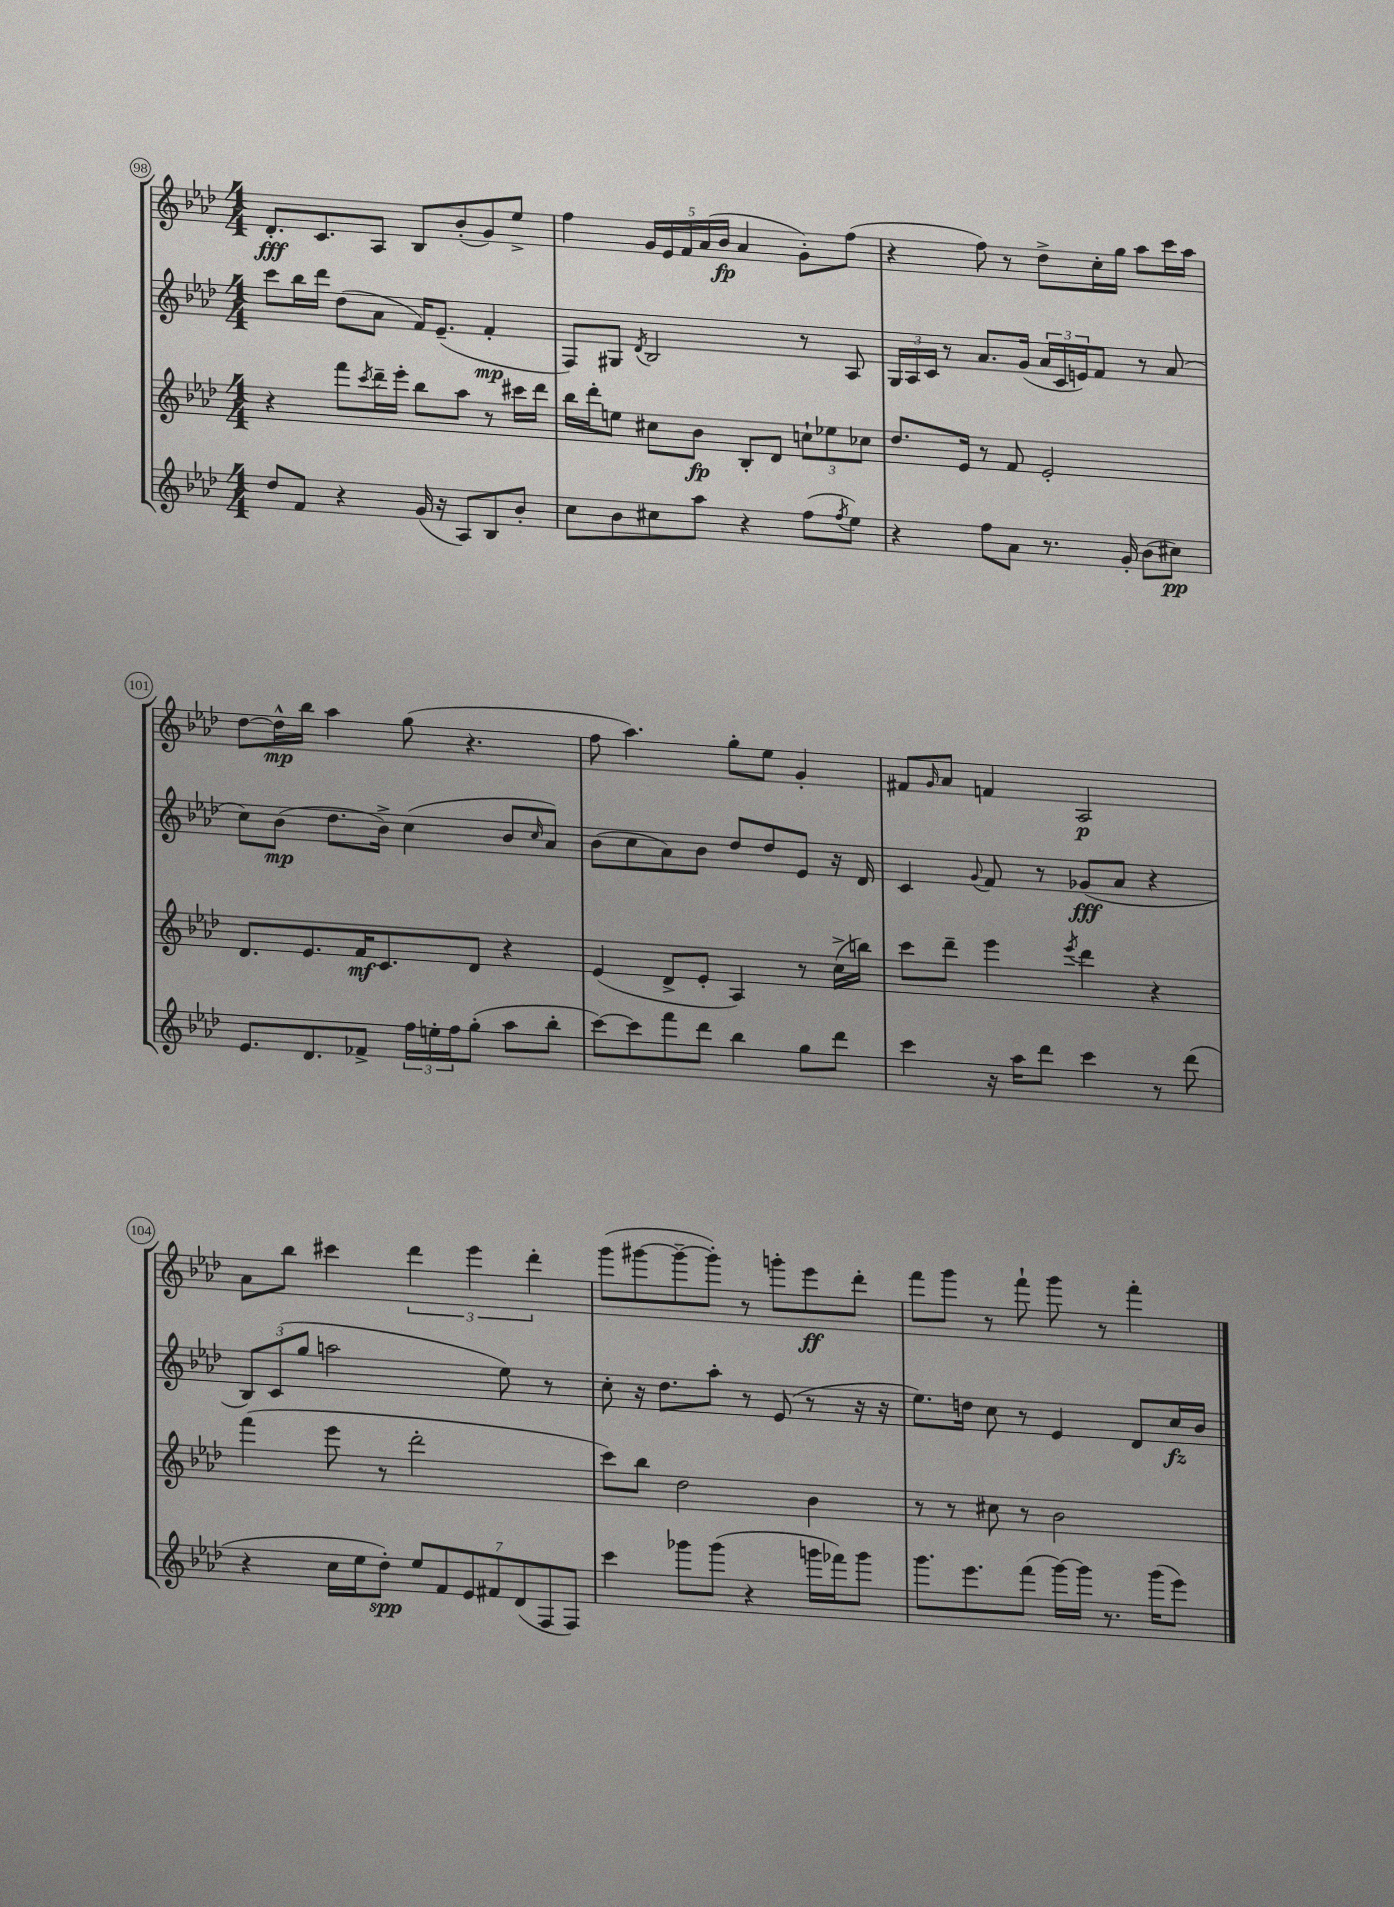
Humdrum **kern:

**kern	**dynam	**kern	**dynam	**kern	**dynam	**kern	**dynam
*part4	*part4	*part3	*part3	*part2	*part2	*part1	*part1
*staff4	*staff4	*staff3	*staff3	*staff2	*staff2	*staff1	*staff1
*clefG2	*	*clefG2	*	*clefG2	*	*clefG2	*
*k[b-e-a-d-]	*	*k[b-e-a-d-]	*	*k[b-e-a-d-]	*	*k[b-e-a-d-]	*
*M4/4	*	*M4/4	*	*M4/4	*	*M4/4	*
=98	=98	=98	=98	=98	=98	=98	=98
8dd-/L	.	4r	.	8ccc\L	.	8.d-'/L	fff
8f/J	.	.	.	16bb-\L	.	.	.
.	.	.	.	16ddd-\JJ	.	8.c/	.
4r	.	8fff\L	.	(8dd-\L	.	.	.
.	.	8qccc/	.	.	.	.	.
.	.	16ddd-~\L	.	8a-\J	.	8A-/J	.
.	.	16eee-'\JJ	.	.	.	.	.
(16g/	.	8bb-\L	.	16f/KL)	.	8B-/L	.
16r	.	.	.	(8.e-~/J	.	.	.
8A-/L)	.	8aa-\J	.	.	.	(8b-'/	.
8B-/	.	8r	.	4f'/	mp	8g/)	.
8b-'/J	.	16ccc#X\LL	.	.	.	8ee-^/J	.
.	.	16ddd-\JJ	.	.	.	.	.
=99	=99	=99	=99	=99	=99	=99	=99
8cc\L	.	16bb-\LL	.	8F/L)	.	4ff\	.
.	.	16ddd-'\J	.	.	.	.	.
8b-\	.	8een\J	.	8G#X/J	.	.	.
.	.	.	.	8qd-/	.	.	.
8cc#X\	.	8cc#X\L	.	2B-/	.	20g/LL	.
.	.	.	.	.	.	20e-/	.
.	.	.	.	.	.	20f/	.
8aa-\J	.	8b-\J	fp	.	.	.	.
.	.	.	.	.	.	(20a-/	.
.	.	.	.	.	.	20b-/JJ	fp
4r	.	8B-'/L	.	.	.	4a-/	.
.	.	8d-/J	.	.	.	.	.
(8ff\L	.	12ccn`\L	.	8r	.	8g'\L)	.
.	.	12ee-X\	.	.	.	.	.
8qff/	.	.	.	.	.	.	.
8ee-\J)	.	.	.	8A-/	.	(8ff\J	.
.	.	12cc-X\J	.	.	.	.	.
=100	=100	=100	=100	=100	=100	=100	=100
4r	.	8.dd-/L	.	24G/LL	.	4r	.
.	.	.	.	24A-/	.	.	.
.	.	.	.	24c/JJ	.	.	.
.	.	.	.	8r	.	.	.
.	.	16e-/Jk	.	.	.	.	.
8ff\L	.	8r	.	8.a-/L	.	8ff\)	.
8a-\J	.	8f/	.	.	.	8r	.
.	.	.	.	(16g/Jk	.	.	.
8.r	.	2e-'/	.	24a-/LL	.	8dd-^\L	.
.	.	.	.	24c/	.	.	.
.	.	.	.	24en/J)	.	.	.
.	.	.	.	8f/J	.	16cc'\L	.
16g'/	.	.	.	.	.	16gg\JJ	.
(8b-\L	.	.	.	8r	.	8aa-\L	.
8cc#X\J)	pp	.	.	(8a-/	.	16ccc\L	.
.	.	.	.	.	.	16aa-\JJ	.
!!LO:LB:g=z
=101	=101	=101	=101	=101	=101	=101	=101
8.e-/L	.	8.d-/L	.	8cc\L)	.	[8dd-\L	.
.	.	.	.	(8b-\J	mp	16dd-^^\L]	mp
8.d-/	.	8.e-/	.	.	.	16bb-\JJ	.
.	.	.	.	8.dd-\L	.	4aa-\	.
8f-X^/J	.	16f/K	mf	.	.	.	.
.	.	8.c/	.	16b-^\Jk)	.	.	.
24ff\LL	.	.	.	(4cc\	.	(8gg\	.
24een'\	.	.	.	.	.	.	.
24ff\J	.	.	.	.	.	.	.
(8gg'\J	.	8d-/J	.	.	.	4.r	.
8aa-\L	.	4r	.	8b-/L	.	.	.
.	.	.	.	16qqcc/	.	.	.
8bb-'\J	.	.	.	8a-/J)	.	.	.
=102	=102	=102	=102	=102	=102	=102	=102
[8ccc\L)	.	(4e-/	.	(8b-\L	.	8ff\	.
8ccc\]	.	.	.	8cc\	.	4.aa-\)	.
8fff\	.	8d-^/L	.	8a-\)	.	.	.
8ddd-\J	.	8e-'/J	.	8b-\J	.	.	.
4bb-\	.	4A-/)	.	8dd-/L	.	8gg'\L	.
.	.	.	.	8dd-/	.	8ee-\J	.
8gg\L	.	8r	.	8e-/J	.	4g'/	.
8ddd-\J	.	(16cc^\LL	.	16r	.	.	.
.	.	16bbn\JJ)	.	16d-/	.	.	.
=103	=103	=103	=103	=103	=103	=103	=103
4ccc\	.	8ccc\L	.	4c/	.	8f#X/L	.
.	.	.	.	.	.	16qqg/	.
.	.	8ddd-~\J	.	.	.	8a-/J	.
.	.	.	.	8qqg/	.	.	.
16r	.	4eee-\	.	8f/	.	4fn/	.
16aa-\KL	.	.	.	.	.	.	.
8ddd-\J	.	.	.	8r	.	.	.
.	.	8qeee-/	.	.	.	.	.
4ccc\	.	4ddd-\	.	(8g-X/L	fff	2A-/	p
.	.	.	.	8a-/J	.	.	.
8r	.	4r	.	4r	.	.	.
(8ddd-\	.	.	.	.	.	.	.
!!LO:LB:g=z
=104	=104	=104	=104	=104	=104	=104	=104
4r	.	(4fff\	.	12B-/L)	.	8a-\L	.
.	.	.	.	(12c/	.	.	.
.	.	.	.	.	.	8bb-\J	.
.	.	.	.	12gg/J	.	.	.
16cc\LL	.	8eee-\	.	2aan\	.	4ccc#X\	.
16ee-\J	.	.	.	.	.	.	.
8dd-'\J)	spp	8r	.	.	.	.	.
14ee-/L	.	2ddd-'\	.	.	.	6ddd-\	.
14f/	.	.	.	.	.	.	.
14e-/	.	.	.	.	.	.	.
.	.	.	.	.	.	6eee-\	.
14f#X/	.	.	.	.	.	.	.
.	.	.	.	8ee-\)	.	.	.
(14d-/	.	.	.	.	.	.	.
.	.	.	.	.	.	6ddd-'\	.
14F/	.	.	.	.	.	.	.
.	.	.	.	8r	.	.	.
14F/J)	.	.	.	.	.	.	.
=105	=105	=105	=105	=105	=105	=105	=105
4ccc\	.	8ccc\L)	.	8cc'\	.	(8ggg\L	.
.	.	8bb-\J	.	16r	.	[8ggg#X\	.
.	.	.	.	8.dd-\L	.	.	.
8ggg-X\L	.	2dd-\	.	.	.	8ggg#~\_	.
(8ggg-\J	.	.	.	8aa-'\J	.	8ggg#'\J])	.
4r	.	.	.	8r	.	8r	.
.	.	.	.	(8e-/	.	8gggn'\L	.
16gggn\LL	.	4b-\	.	8r	.	8eee-\	ff
16fff-X\J)	.	.	.	.	.	.	.
8ggg\J	.	.	.	16r	.	8ddd-'\J	.
.	.	.	.	16r	.	.	.
=106	=106	=106	=106	=106	=106	=106	=106
8.ggg\L	.	8r	.	8.ee-\L)	.	8fff\L	.
.	.	8r	.	.	.	8ggg\J	.
8.eee-\	.	.	.	16ddn\Jk	.	.	.
.	.	8cc#X\	.	8cc\	.	8r	.
(8fff\J	.	8r	.	8r	.	8fff`\	.
[16ggg\LL)	.	2b-\	.	4e-/	.	8ggg\	.
16ggg\JJ]	.	.	.	.	.	.	.
8.r	.	.	.	.	.	8r	.
.	.	.	.	8d-/L	.	4fff'\	.
(16ggg\KL	.	.	.	.	.	.	.
8eee-\J)	.	.	.	16cc/L	fz	.	.
.	.	.	.	16b-/JJ	.	.	.
==	==	==	==	==	==	==	==
*-	*-	*-	*-	*-	*-	*-	*-
